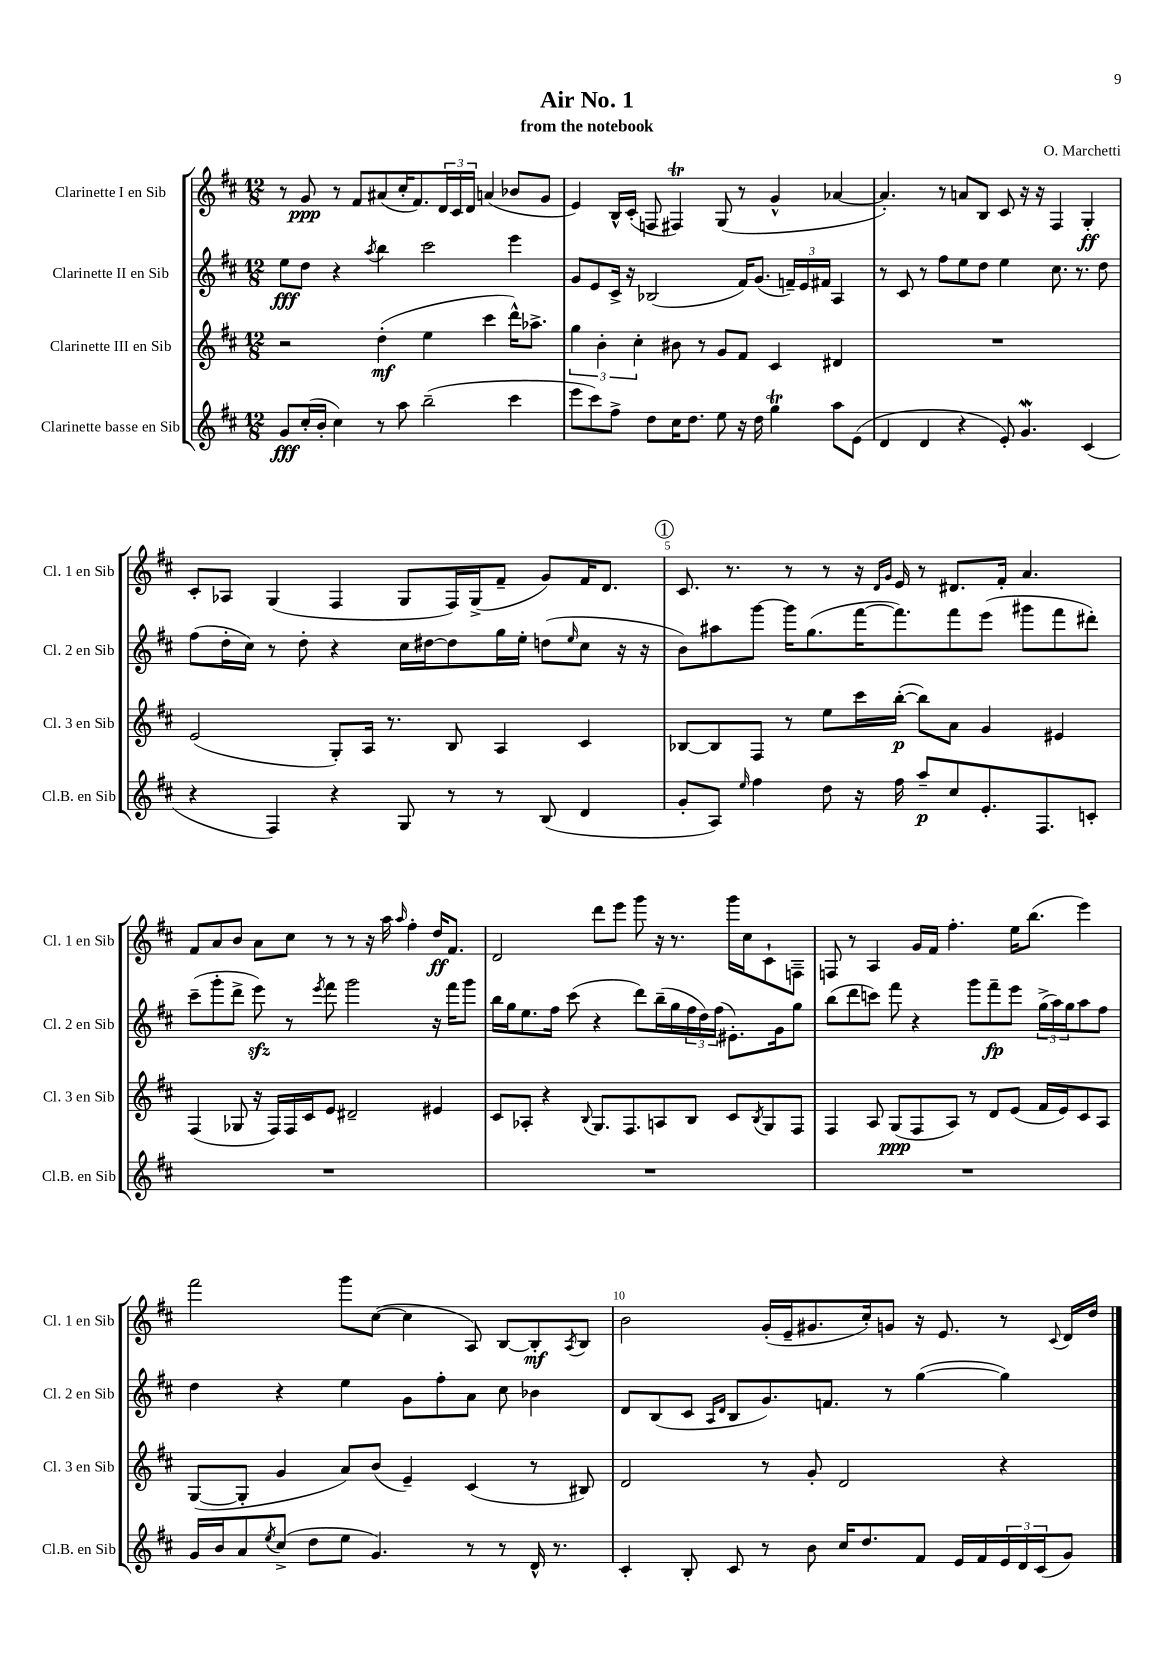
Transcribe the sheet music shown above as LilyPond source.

\header { title = "Air No. 1" composer = "O. Marchetti" subtitle = "from the notebook" }
<<
\new StaffGroup <<
\new Staff = "s0" \with { instrumentName = "Clarinette I en Sib" shortInstrumentName = "Cl. 1 en Sib" } {
    \clef treble \key d \major \numericTimeSignature \time 12/8
    r8 g'8\ppp r8 fis'8 ais'8( cis''16-. fis'8.) \tuplet 3/2 { d'16 cis'16 d'16 } a'4( bes'8 g'8 |
    e'4) b16-^ cis'16-.( f8 fis4\trill) g8( r8 g'4-^ aes'4~ |
    aes'4.-.) r8 a'8 b8 cis'8 r16 r16 fis4 g4-.\ff |
    cis'8-. aes8 g4( fis4 g8 fis16) g16->( fis'8-- g'8) fis'16 d'8. |
    \mark \markup { \circle "1" } cis'8. r8. r8 r8 r16 \grace { d'16 g'16 } e'16 r8 dis'8. fis'16-. a'4. |
    fis'8 a'8 b'8 a'8 cis''8 r8 r8 r16 a''16 \grace { a''16 } fis''4-. d''16\ff fis'8. |
    d'2 d'''8 e'''8 g'''8 r16 r8. g'''16 cis''16 cis'8-! f8-- |
    f8 r8 a4 g'16 fis'16 fis''4.-. e''16 b''8.( e'''4) |
    fis'''2 g'''8 cis''8~( cis''4 a8) b8~ b8-.\mf \acciaccatura { a8 } b8 |
    b'2 g'16-.( e'16-- gis'8. cis''16-.) g'8 r16 e'8. r8 \appoggiatura { cis'8 } d'16 d''16 \bar "|." |
}
\new Staff = "s1" \with { instrumentName = "Clarinette II en Sib" shortInstrumentName = "Cl. 2 en Sib" } {
    \clef treble \key d \major \numericTimeSignature \time 12/8
    e''8\fff d''8 r4 \acciaccatura { a''8 } b''4 cis'''2 e'''4 |
    g'8 e'8 cis'16-> r16 bes2( fis'16) g'8.( \tuplet 3/2 { f'16--) e'16 fis'16 } a4 |
    r8 cis'8 r8 fis''8 e''8 d''8 e''4 cis''8. r8. d''8 |
    fis''8( d''16-. cis''16) r8 d''8-. r4 cis''16 dis''16~ dis''8 g''16 e''16-. d''8( \grace { e''16 } cis''8 r16 r16 |
    \mark \markup { \circle "1" } b'8) ais''8 g'''8~ g'''16 g''8.( fis'''16~ fis'''8.) fis'''8 e'''8( gis'''8 fis'''8 dis'''8-.) |
    cis'''8--( g'''8-. d'''8-> e'''8\sfz) r8 \acciaccatura { e'''8 } fis'''8 g'''2 r16 fis'''16 g'''8 |
    b''16 g''16 e''8. fis''16 cis'''8( r4 d'''8) b''16--( g''16 \tuplet 3/2 { fis''16 d''16) fis''16( } eis'8.-.) g'16 g''8 |
    b''8( d'''8 c'''8) fis'''8 r4 g'''8 fis'''8--\fp e'''8 \tuplet 3/2 { g''16->( a''16) g''16 } a''8 fis''8 |
    d''4 r4 e''4 g'8 fis''8-. a'8 cis''8 bes'4 |
    d'8 b8( cis'8 \grace { a16 d'16 } b8 g'8.) f'8. r8 g''4~( g''4) \bar "|." |
}
\new Staff = "s2" \with { instrumentName = "Clarinette III en Sib" shortInstrumentName = "Cl. 3 en Sib" } {
    \clef treble \key d \major \numericTimeSignature \time 12/8
    r2 d''4-.\mf( e''4 cis'''4 d'''16-^) aes''8.-> |
    \tuplet 3/2 { g''4 b'4-. cis''4-. } bis'8 r8 g'8 fis'8 cis'4 dis'4 |
    R1. |
    e'2( g8-.) a16 r8. b8 a4 cis'4 |
    \mark \markup { \circle "1" } bes8~ bes8 fis8 r8 e''8 cis'''16 b''16~-.\p( b''8) a'8 g'4 eis'4 |
    fis4( ges8 r16 fis16) fis16 cis'16 e'8 dis'2-- eis'4 |
    cis'8 aes8-. r4 \appoggiatura { b8 } g8. fis8. a8 b8 cis'8 \acciaccatura { b8 } g8 fis8 |
    fis4 a8 g8\ppp( fis8 a8) r8 d'8 e'8( fis'16 e'16) cis'8 a8 |
    g8~( g8-. g'4 a'8) b'8( e'4--) cis'4( r8 bis8) |
    d'2 r8 g'8-. d'2 r4 \bar "|." |
}
\new Staff = "s3" \with { instrumentName = "Clarinette basse en Sib" shortInstrumentName = "Cl.B. en Sib" } {
    \clef treble \key d \major \numericTimeSignature \time 12/8
    g'8\fff cis''16-.( b'16-. cis''4) r8 a''8 b''2--( cis'''4 |
    e'''8 cis'''8) fis''8-> d''8 cis''16 d''8. e''8 r16 d''16 g''4\trill a''8 e'8( |
    d'4 d'4 r4 e'8-.) g'4.\mordent cis'4( |
    r4 fis4) r4 g8 r8 r8 b8( d'4 |
    \mark \markup { \circle "1" } g'8-. a8) \grace { e''16 } fis''4 d''8 r16 fis''16 a''8--\p cis''8 e'8.-. fis8. c'8-. |
    R1. |
    R1. |
    R1. |
    g'16 b'16 a'8 \acciaccatura { e''8 } cis''8->( d''8 e''8 g'4.) r8 r8 d'16-^ r8. |
    cis'4-. b8-. cis'8 r8 b'8 cis''16 d''8. fis'8 e'16 fis'16 \tuplet 3/2 { e'16 d'16 cis'16( } g'8) \bar "|." |
}
>>
>>
\layout { \context { \Score \override BarNumber.break-visibility = ##(#f #t #t) barNumberVisibility = #(every-nth-bar-number-visible 5) } }
